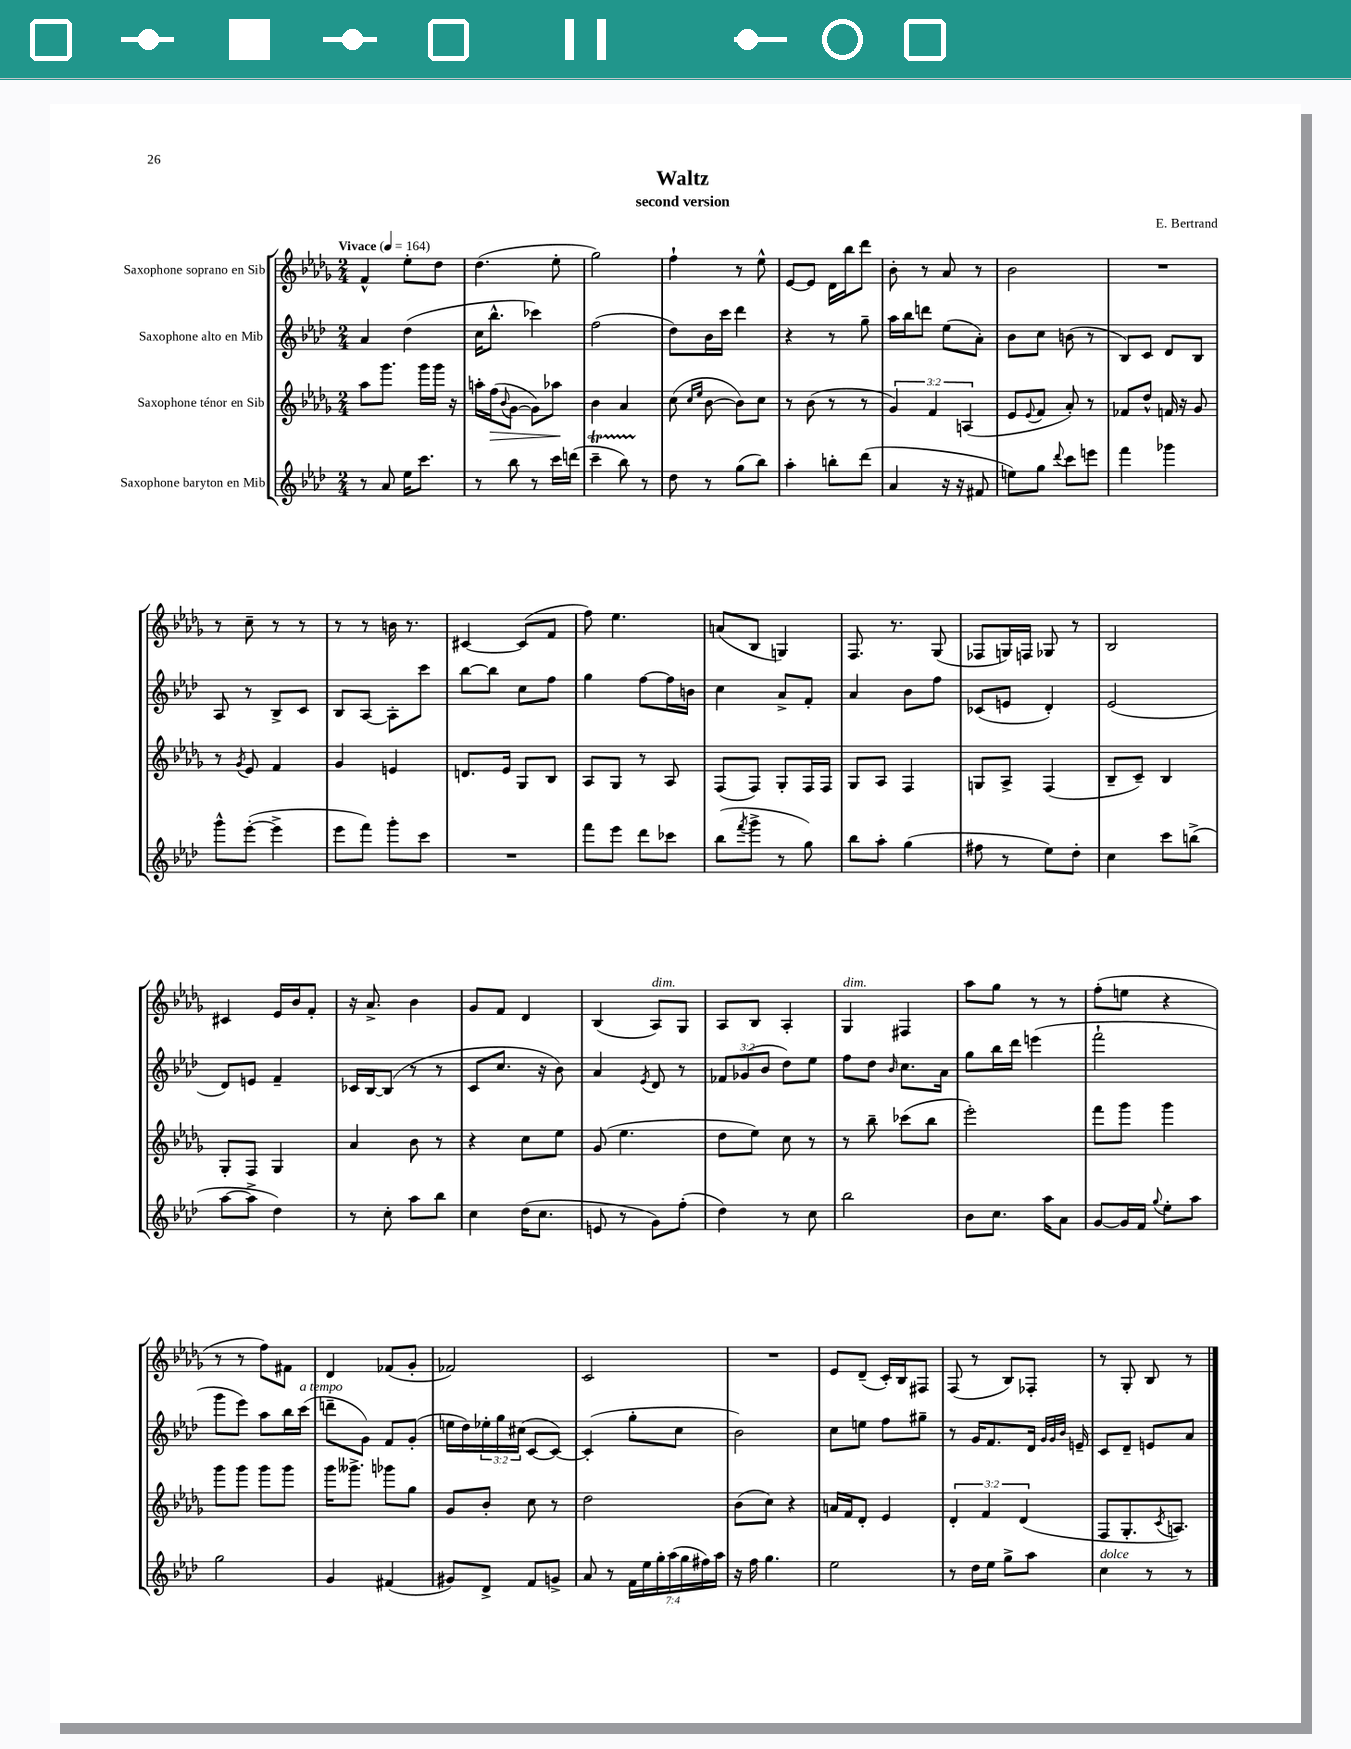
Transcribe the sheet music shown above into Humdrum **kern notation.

**kern	**kern	**dynam	**kern	**kern
*part4	*part3	*part3	*part2	*part1
*staff4	*staff3	*staff3	*staff2	*staff1
*I"Saxophone baryton en Mib	*I"Saxophone ténor en Sib	*	*I"Saxophone alto en Mib	*I"Saxophone soprano en Sib
*clefG2	*clefG2	*	*clefG2	*clefG2
*k[b-e-a-d-]	*k[b-e-a-d-g-]	*	*k[b-e-a-d-]	*k[b-e-a-d-g-]
*M2/4	*M2/4	*	*M2/4	*M2/4
*MM164	*MM164	*	*MM164	*MM164
=1	=1	=1	=1	=1
!	!	!	!	!LO:TX:a:B:t=Vivace
8r	8aa-\L	.	4a-/	4f^^/
8a-/	8.ggg-\J	.	.	.
16ee-\KL	.	.	(4dd-\	8ee-'\L
8.ccc\J	16ggg-\LL	.	.	.
.	16ggg-\JJ	.	.	8dd-\J
.	16r	.	.	.
=2	=2	=2	=2	=2
8r	16aan'\LL	.	16cc\KL	(4.dd-\
!	!	!LO:HP:b	!	!
.	(16ff\J	>	8.bb-^^\J	.
.	8qqb-/	.	.	.
8bb-\	[8g-\J	.	.	.
8r	8g-\L])	.	4ccc-X\)	.
16ccc\LL	8aa-X\J	.	.	8ee-'\
(16dddn\JJ	.	.	.	.
.	.	]	.	.
=3	=3	=3	=3	=3
4ccct~\	4b-\	.	(2ff\	2gg-\)
8bb-TTT\)	4a-/	.	.	.
8r	.	.	.	.
=4	=4	=4	=4	=4
8dd-\	(8cc\	.	8dd-\L)	4ff`\
.	16qqcc/LL	.	.	.
.	16qqee-/JJ	.	.	.
8r	[8b-\	.	16b-\L	.
.	.	.	16ccc\JJ	.
(8gg\L	8b-\L])	.	4ddd-\	8r
8bb-\J)	8cc\J	.	.	8ee-^^\
=5	=5	=5	=5	=5
4aa-'\	8r	.	4r	[8e-/L
.	(8b-\	.	.	8e-/J]
8bbn'\L	8r	.	8r	16d-\LL
.	.	.	.	16bb-\J
(8ddd-\J	8r	.	8gg~\	8ddd-\J
=6	=6	=6	=6	=6
4a-/	6g-/)	.	16aa-\LL	8b-'\
.	.	.	16bb-\J	.
.	.	.	8dddn\J	8r
.	6f/	.	.	.
16r	.	.	(8ee-\L	8a-/
16r	.	.	.	.
.	(6An/	.	.	.
8f#X/	.	.	8a-'\J)	8r
=7	=7	=7	=7	=7
8een\L)	8e-/L	.	8b-\L	2b-\
.	8qqe-/	.	.	.
8gg\J	8f/J	.	8cc\J	.
8qqddd-/	.	.	.	.
8ccc\L	8a-'/)	.	(8bn\	.
8eeen\J	8r	.	8r	.
=8	=8	=8	=8	=8
4fff\	8f-X/L	.	8B-/L)	2r
.	8dd-^^/J	.	8c/J	.
4ggg-X\	16fn/	.	8d-/L	.
.	16r	.	.	.
.	8g-/	.	8B-/J	.
!!LO:LB:g=z
=9	=9	=9	=9	=9
8ggg^^\L	8r	.	8A-/	8r
.	8qg-/	.	.	.
([8eee-'\J	8e-/	.	8r	8cc~\
4eee-^\]	4f/	.	8B-^/L	8r
.	.	.	8c/J	8r
=10	=10	=10	=10	=10
8eee-\L	4g-/	.	8B-/L	8r
8fff\J)	.	.	[8A-/J	8r
8ggg'\L	4en/	.	8A-'\L]	16bn\
.	.	.	.	8.r
8ccc\J	.	.	8ccc\J	.
=11	=11	=11	=11	=11
2r	8.dn/L	.	[8bb-\L	[4c#X/
.	.	.	8bb-\J]	.
.	16e-/Jk	.	.	.
.	8G-/L	.	8cc\L	(8c#/L]
.	8B-/J	.	8ff\J	8f/J
=12	=12	=12	=12	=12
8fff\L	8A-/L	.	4gg\	8ff\)
8eee-\J	8G-/J	.	.	4.ee-\
8ddd-\L	8r	.	[8ff\L	.
8ccc-X\J	8A-/	.	16ff\L]	.
.	.	.	16bn\JJ	.
=13	=13	=13	=13	=13
(8bb-\L	(8F/L	.	4cc\	(8an/L
8qfff/	.	.	.	.
8ggg^\J	8F/J)	.	.	8B-/J
8r	8G-'/L	.	8a-^/L	4Gn/)
8gg\)	16F/L	.	8f'/J	.
.	16F/JJ	.	.	.
=14	=14	=14	=14	=14
8bb-\L	8G-/L	.	4a-/	8.F/
8aa-'\J	8A-/J	.	.	.
.	.	.	.	8.r
(4gg\	4F/	.	8b-\L	.
.	.	.	8ff\J	(8G-/
=15	=15	=15	=15	=15
8ff#X\	8Gn/L	.	(8c-X/L	8F-X/L
8r	8A-^/J	.	8en/J	16Gn/L)
.	.	.	.	16Fn/JJ
8ee-\L)	(4F/	.	4d-'/)	8G-X/
8dd-'\J	.	.	.	8r
=16	=16	=16	=16	=16
4cc\	8B-~/L	.	(2e-/	2B-/
.	8c~/J)	.	.	.
8ccc\L	4B-/	.	.	.
(8bbn^\J	.	.	.	.
!!LO:LB:g=z
=17	=17	=17	=17	=17
[8aa-\L	8G-'/L	.	8d-/L)	4c#X/
8aa-^\J]	8F/J	.	8en/J	.
4dd-\)	4G-/	.	4f~/	16e-/LL
.	.	.	.	16b-/J
.	.	.	.	8f'/J
=18	=18	=18	=18	=18
8r	4a-/	.	16c-X/LL	16r
.	.	.	[16B-/J	8.a-^/
8cc'\	.	.	(8B-/J]	.
8aa-\L	8b-\	.	8r	4b-\
8bb-\J	8r	.	8r	.
=19	=19	=19	=19	=19
4cc\	4r	.	8c/L	8g-/L
.	.	.	8.cc/J	8f/J
(16dd-\KL	8cc\L	.	.	4d-/
8.cc\J	.	.	16r	.
.	8ee-\J	.	8b-\)	.
=20	=20	=20	=20	=20
8en/	(8g-/	.	4a-/	(4B-/
8r	4.ee-\	.	.	.
.	.	.	8qe-/	.
!	!	!	!	!LO:TX:a:i:t=dim.
8g\L)	.	.	8d-/	8A-/L)
(8ff'\J	.	.	8r	8G-/J
=21	=21	=21	=21	=21
4dd-\)	8dd-\L	.	12f-X/L	8A-/L
.	.	.	(12g-X/	.
.	8ee-\J)	.	.	8B-/J
.	.	.	12b-/J	.
8r	8cc\	.	8dd-\L)	4A-'/
8cc\	8r	.	8ee-\J	.
=22	=22	=22	=22	=22
!	!	!	!	!LO:TX:a:i:t=dim.
2bb-\	8r	.	8ff\L	4G-/
.	8bb-~\	.	8dd-\J	.
.	.	.	16qqb-/	.
.	(8ccc-X\L	.	8.cc\L	4F#X/
.	8bb-\J	.	.	.
.	.	.	16a-\Jk	.
=23	=23	=23	=23	=23
8b-\L	2eee-'\)	.	8gg\L	8aa-\L
8.cc\J	.	.	16bb-\L	8gg-\J
.	.	.	16ddd-\JJ	.
.	.	.	(4eeen\	8r
16aa-\KL	.	.	.	.
8a-\J	.	.	.	8r
=24	=24	=24	=24	=24
[8g/L	8fff\L	.	2fff`\	(8ff'\L
16g/L]	8ggg-\J	.	.	8een\J
16f/JJ	.	.	.	.
8qqgg/	.	.	.	.
8ee-'\L	4ggg-\	.	.	4r
8aa-\J	.	.	.	.
!!LO:LB:g=z
=25	=25	=25	=25	=25
2gg\	8ggg-\L	.	8ggg\L	8r
.	8ggg-\J	.	8eee-\J)	8r
.	8ggg-\L	.	8aa-\L	8ff\L)
.	8ggg-\J	.	16bb-\L	8f#X\J
!	!	!	!LO:TX:a:i:t=a tempo	!
.	.	.	(16ccc\JJ	.
=26	=26	=26	=26	=26
4g/	16ggg-\KL	.	8dddn~\L	4d-/
.	8.ggg--X^\J	.	.	.
.	.	.	8g\J)	.
(4f#X/	8ggg-X\L	.	8f/L	(8f-X/L
.	8gg-\J	.	(8g'/J	8g-'/J
=27	=27	=27	=27	=27
8g#X/L)	8g-/L	.	16een\LL	2f-X/)
.	.	.	16dd-\)	.
8d-^/J	8b-'/J	.	24ee-X'\	.
.	.	.	24gg\	.
.	.	.	(24cc#X\JJ	.
8f/L	8cc\	.	[8c/L	.
8gn^/J	8r	.	8c/J_)	.
=28	=28	=28	=28	=28
8a-/	2dd-\	.	(4c'/]	2c/
8r	.	.	.	.
28f\LL	.	.	8gg'\L	.
28ee-\	.	.	.	.
28gg'\	.	.	.	.
(28aa-\	.	.	.	.
.	.	.	8cc\J	.
28gg\	.	.	.	.
28ff#X\)	.	.	.	.
28aa-\JJ	.	.	.	.
=29	=29	=29	=29	=29
16r	(8b-\L	.	2b-\)	2r
16ff\	.	.	.	.
4.gg\	8cc\J)	.	.	.
.	4r	.	.	.
=30	=30	=30	=30	=30
2ee-\	16an/LL	.	8cc\L	8e-/L
.	16f/J	.	.	.
.	8d-'/J	.	8een\J	(8d-~/J
.	4e-/	.	8ff\L	16c'/LL)
.	.	.	.	16B-/J
.	.	.	8gg#X~\J	8F#X/J
=31	=31	=31	=31	=31
8r	6d-'/	.	8r	(8F/
16dd-\LL	.	.	16g/KL	8r
.	6f/	.	.	.
16ee-\JJ	.	.	8.f/	.
8gg^\L	.	.	.	8B-/L)
.	(6d-/	.	.	.
8aa-\J	.	.	16d-/Jk	8F-X'/J
.	.	.	32qqg/LLL	.
.	.	.	32qqg/	.
.	.	.	32qqb-/JJJ	.
.	.	.	16en~/	.
=32	=32	=32	=32	=32
!LO:TX:a:i:t=dolce	!	!	!	!
4cc\	8F/L	.	8c/L	8r
.	8.G-'/	.	8d-~/J	8G-'/
8r	.	.	8en/L	8B-/
.	8qc/	.	.	.
.	8.An/J)	.	.	.
8r	.	.	8a-/J	8r
==	==	==	==	==
*-	*-	*-	*-	*-
